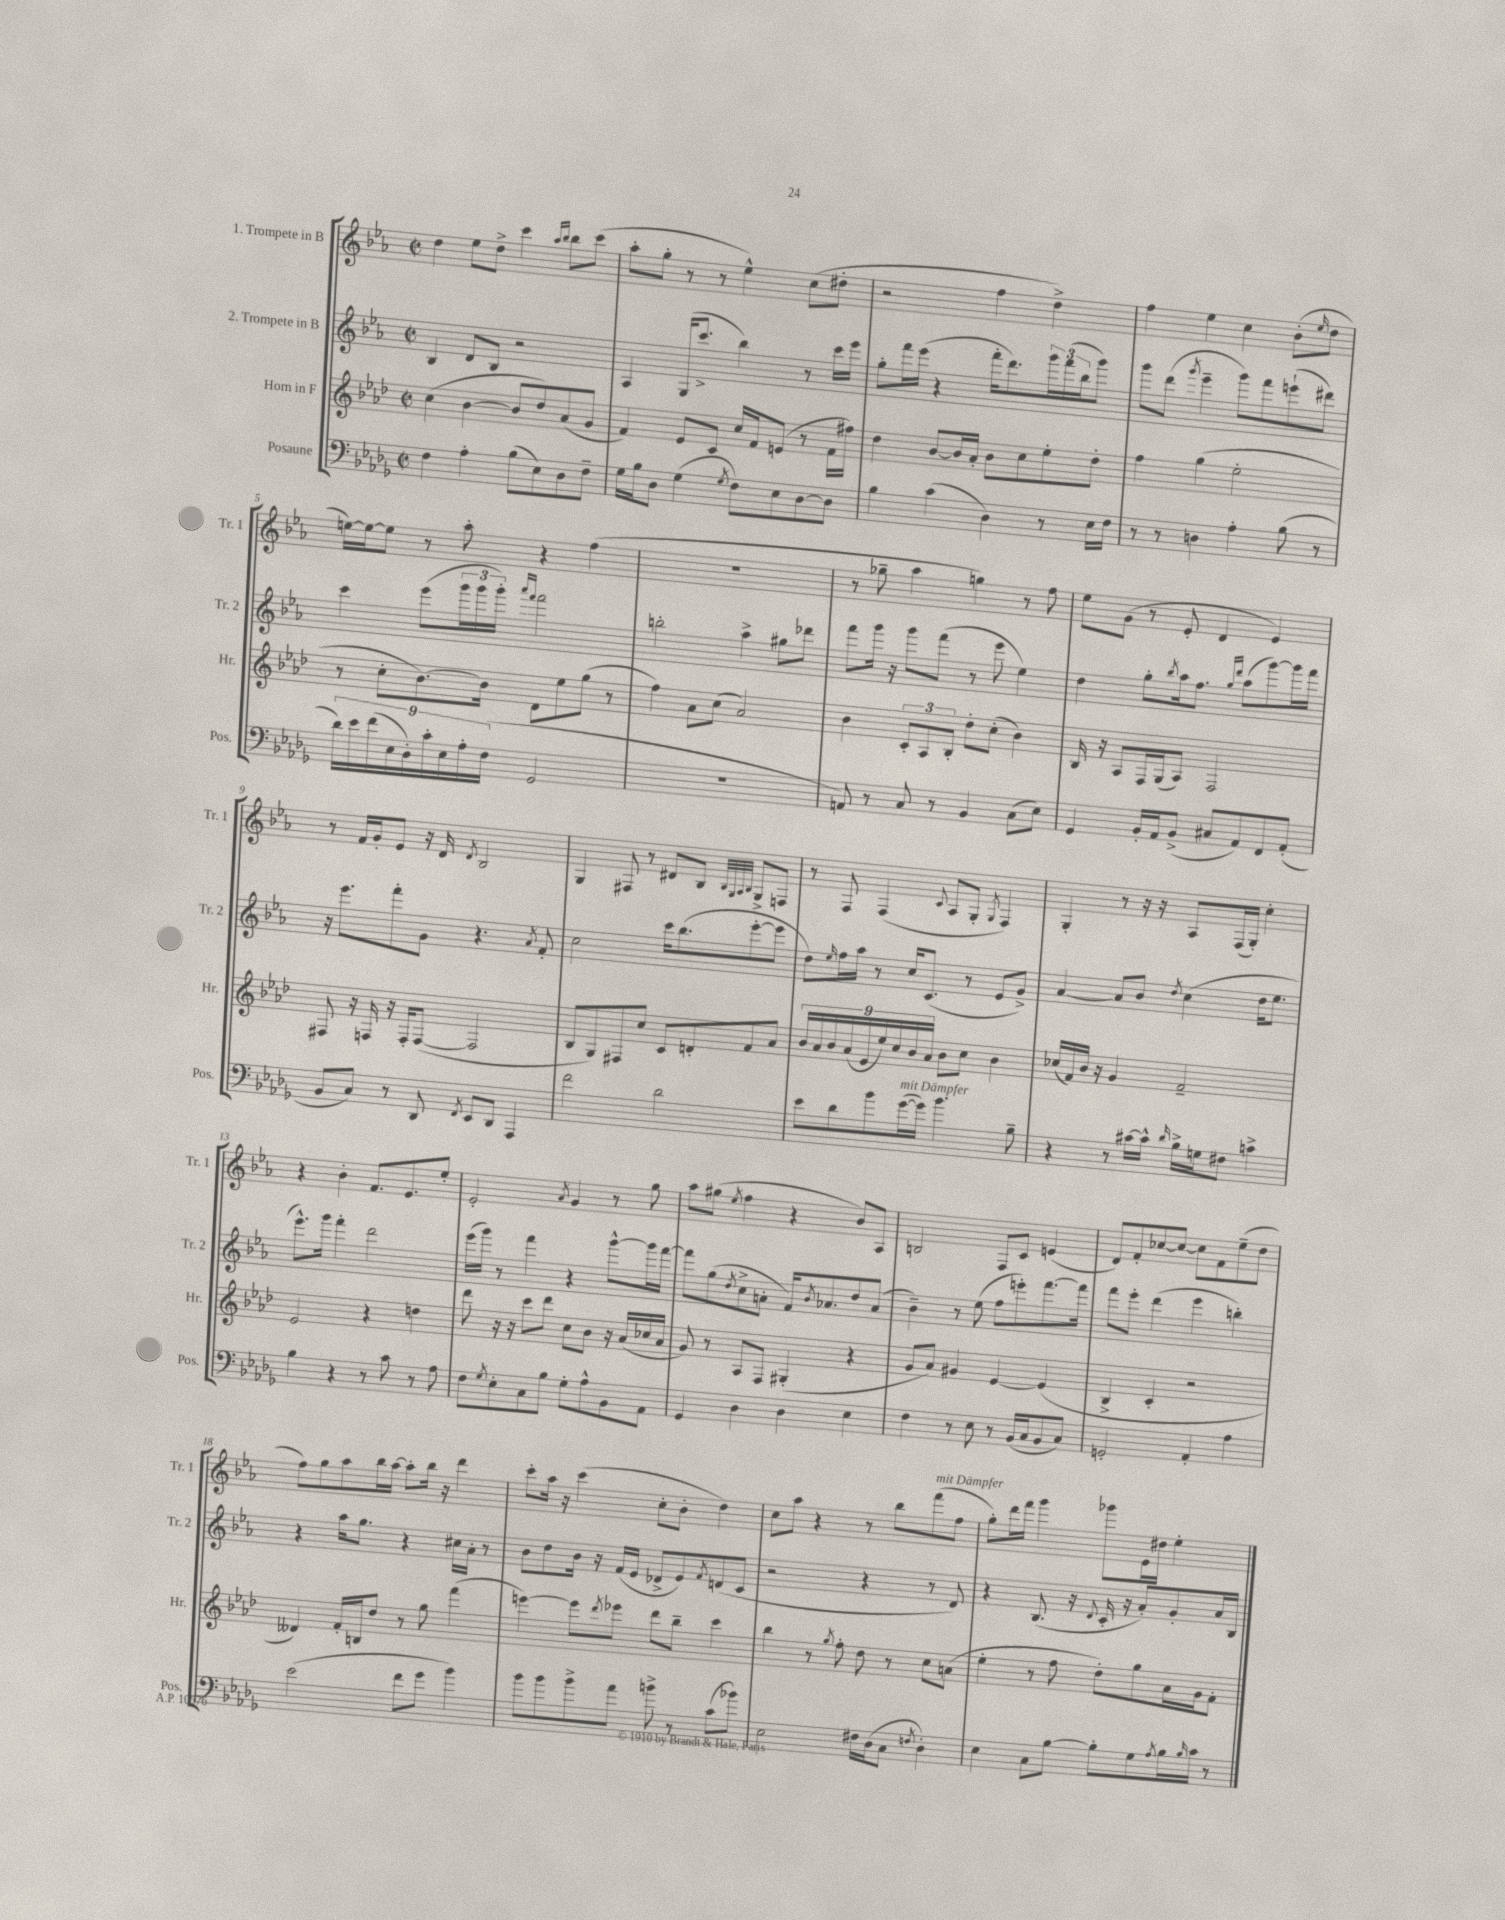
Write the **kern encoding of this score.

**kern	**kern	**kern	**kern
*staff4	*staff3	*staff2	*staff1
*clefF4	*clefG2	*clefG2	*clefG2
*k[b-e-a-d-g-]	*k[b-e-a-d-]	*k[b-e-a-]	*k[b-e-a-]
*M2/2	*M2/2	*M2/2	*M2/2
*met(c|)	*met(c|)	*met(c|)	*met(c|)
4F	(4cc	4B-	4dd
4A-'	[4b-	8d	8ee-
.	.	8B-	8dd^
(8B-	8b-]	2r	4ccc
8E-)	8dd-)	.	.
.	.	.	16qqaa-
.	.	.	16qqbb-
8D-	(8a-	.	8bb-
8F~	8g	.	(8ccc
=	=	=	=
16G-	4f)	4A-	8aa-'
16B-	.	.	.
8D-	.	.	8gg'
(4G-	8e-	(16G	8r
.	.	8.ccc^	.
.	8c	.	8r
8qG-	.	.	.
8F)	16cc	4bb-)	4ee-^^)
.	16f	.	.
8E-	(8e	.	.
[8D-	8r	8r	(8cc
8D-]	16f	16ccc	8dd#'
.	16ff#)	16eee-	.
=	=	=	=
4B-	4dd-	8gg'	2r
.	.	16fff	.
.	.	(16eee-	.
(4c	[8b-	4r	.
.	16b-]	.	.
.	16a-'	.	.
4D-)	8b-	16fff'	4ff
.	.	8.ddd)	.
.	8cc	.	.
8r	8ee-'	24ggg	4dd^)
.	.	(24fff	.
.	.	24bb-	.
16E-	8dd-'	8ggg)	.
16F	.	.	.
=	=	=	=
8r	4ff	8ggg	4ff
8r	.	(8ddd	.
.	.	8qggg	.
4D	(4gg	4eee-~	4ee-
4A-'	2ee-'	8ggg)	4cc
.	.	8fff	.
(8B-	.	(8eee`	(8b-'
.	.	.	16qqee-
8r	.	8ddd#)	8dd
=	=	=	=
18d-)	8r	4ccc	[16ee)
18e-	.	.	.
.	.	.	16ee_
(18f	.	.	.
.	8cc'	.	8ee]
18E-	.	.	.
18D-')	.	.	.
.	[8.b-)	(8eee-	8r
18c'	.	.	.
18E-	.	.	.
.	.	24ggg	8aa-'
18A-'	.	.	.
.	.	24ggg	.
.	16b-]	.	.
(18F	.	.	.
.	.	24ggg')	.
.	.	16qqaaa-	.
.	.	16qqfff	.
2GG-	8d-	2fff	4r
.	8ee-	.	.
.	(8gg	.	(4ff
.	8r	.	.
=	=	=	=
1r	4ff)	2bb'	1r
.	8a-	.	.
.	(8cc	.	.
.	2a-)	4aa-^	.
.	.	8gg#	.
.	.	8ddd-	.
=	=	=	=
8AA)	4b-	8fff	8r
8r	.	16ggg	8gg-~
.	.	16r	.
8C	12c'	8ggg	4aa-
.	12A-	.	.
8r	.	(8fff	.
.	12B-'	.	.
4BB-	8dd-'	8r	4gg)
.	(8cc'	8eee-	.
(8C	4b-)	4ee-)	8r
8E-)	.	.	8ff
=	=	=	=
4GG-	16B-	4dd	8ee-
.	16r	.	.
.	8A-	.	(8g
16BB-'	16F	8gg'	8r
16AA-	(16G	.	.
.	.	8qbb-	.
(8BB-^	8A-)	16aa-	8e-'
.	.	8.ff	.
8C#	2F	.	4d
.	.	16qqgg	.
.	.	16qqddd	.
8AA-)	.	(8aa-	.
8FF	.	[8ggg)	4e-)
(8AA-'	.	16ggg]	.
.	.	16fff	.
=	=	=	=
8BB-	8F#	16r	8r
.	.	8.eee-	.
8C)	16r	.	16f
.	16F	.	16g'
8r	16r	8fff'	8e-
.	16F'	.	.
8DD-	([8F	8g	16r
.	.	.	16d
8qFF	.	.	8qd
8EE-	2F]	4.r	2B-
8DD-	.	.	.
4AAA-	.	.	.
.	.	8qa-	.
.	.	8f'	.
=	=	=	=
2f	8B-	2cc	4G
.	8G)	.	.
.	8F#	.	8F#
.	8cc	.	8r
2d-	8c	16ccc	8d#
.	.	(8.bb-	.
.	8d'	.	8B-
.	.	.	32qqB-
.	.	.	32qqG
.	.	.	32qqA-
.	.	.	32qqB-
.	8f	[8eee-'	8G^
.	8a-	8eee-]	8F
=	=	=	=
8e-	18b-	8dd)	8r
.	18a-	.	.
.	18b-	.	.
.	.	16qqee-	.
8d-	.	16ff	8F
.	(18a-	.	.
.	.	16aa-	.
.	18e-	.	.
8b-	.	8r	(4F
.	18ee-)	.	.
.	18cc	.	.
([16g-	.	16cc	.
.	18b-	.	.
16g-])	.	(8.c	.
.	18a-	.	.
.	.	.	8qqc
4.b-	8b-	.	8A-
.	8cc	8r	8G'
.	.	.	8qG
.	4b-	8e-	4F)
8B-~	.	8g^)	.
=	=	=	=
4r	(16cc-	[4a-	4G'
.	16f)	.	.
.	16b-	.	.
.	16r	.	.
8r	4g	8a-]	8r
[16c#	.	8b-	16r
16c#^^]	.	.	16r
16qqd-	.	8qdd	.
16B-^	2f~	(4cc	8A-
16G	.	.	.
8F#	.	.	(16F
.	.	.	16G')
4c^	.	16dd	4cc'
.	.	8.ee-	.
=	=	=	=
4B-	2e-	8.eee-^^)	4r
.	.	16ggg	.
4r	.	4fff'	4b-'
8r	4r	2ddd	8.f
8c	.	.	.
.	.	.	8.e-
8r	4dd	.	.
8A-	.	.	8ee-'
=	=	=	=
8F	8ddd-	(16eee-	2e-'
.	.	16ggg)	.
8qG-	.	.	.
8E-'	16r	8r	.
.	16r	.	.
8C	8ccc	4fff	.
8B-	8ddd-	.	.
.	.	.	8qa-
8G-'	8cc	4r	4g
8A-^^	8b-	.	.
8BB-	16r	[8ggg^^	8r
.	(16a-	.	.
8AA-	16cc-	16ggg]	8gg
.	16a-	[16fff	.
=	=	=	=
4GG-	8g)	8fff]	8aa-
.	8r	(8gg	(8gg#
.	.	8qdd	8qee-
4D-	8A-	8cc^	4ff
.	8F	8a'	.
4D-	(4G#'	16f)	4r
.	.	8qb-	.
.	.	8.a-	.
4E-	4r	8dd	8b-)
.	.	(8a-	8A-
=	=	=	=
4F	8g	4b-~)	2B
.	8a-)	.	.
8r	4g#	8r	.
8E-	.	(8ee-	.
8r	[4e-	8ff	8F
(16BB-	.	8eee')	8c
16C	.	.	.
8BB-	(4e-]	[8.fff	(4e
8C)	.	.	.
.	.	16fff]	.
=	=	=	=
2GG'	4B-^	8fff	8d)
.	.	8eee-'	8f'
.	4c'	(4ddd	[8cc-
.	.	.	8cc-_
4AA-'	2r	4eee-	8cc-]
.	.	.	8f
4A-	.	4bb')	(8ee-~
.	.	.	8dd
=	=	=	=
(2e-	4d--)	4r	8ff)
.	.	.	8gg
.	16f'	16aa-	8aa-
.	16B	8.gg	.
.	8dd-	.	16bb-
.	.	.	[16aa-
8f	8r	4r	8aa-']
8g-	8gg	.	16bb-
.	.	.	16r
4b-)	(4fff	16cc#	4ddd
.	.	16a-'	.
.	.	8r	.
=	=	=	=
8b-	[4eee)	8b-	8ccc'
8b-	.	8dd	16aa-
.	.	.	16r
8b-^	8eee]	16b-	(4ccc
.	.	16r	.
.	8qddd-	.	.
8a-	8eee-	(16f	.
.	.	16e-	.
8b^	8ddd-	8d-^	8cc'
8r	8bb-~	8e-)	8b-'
.	.	8qf	.
(8c	4ccc	(8d	4dd)
8b-)	.	8c	.
=	=	=	=
2E-	4bb-	2r	8cc
.	.	.	8aa-
.	8r	.	4r
.	8qgg	.	.
.	8ff'	.	.
16F#	8dd-	4r	8r
(16D-	.	.	.
8C	8r	.	8bb-
8qF	.	.	.
4D-')	8cc	8r	(8fff
.	(8a	8d)	8ff
=	=	=	=
4E-	4ee-'	4r	8gg')
.	.	.	16ddd
.	.	.	16fff
8C	8r	(8.B-	4ggg
[8B-	8ff	.	.
.	.	16r	.
.	.	8qqd	.
8B-']	8dd-')	16c'	8ggg-
.	.	16r	.
8G-	8gg	8a-')	16e-
.	.	.	16dd#
8qA-	.	.	.
16B-	16a-	8g'	4ee-'
16qqB-	.	.	.
16c	16g	.	.
8r	8f'	16a-	.
.	.	16B-	.
==	==	==	==
*-	*-	*-	*-
